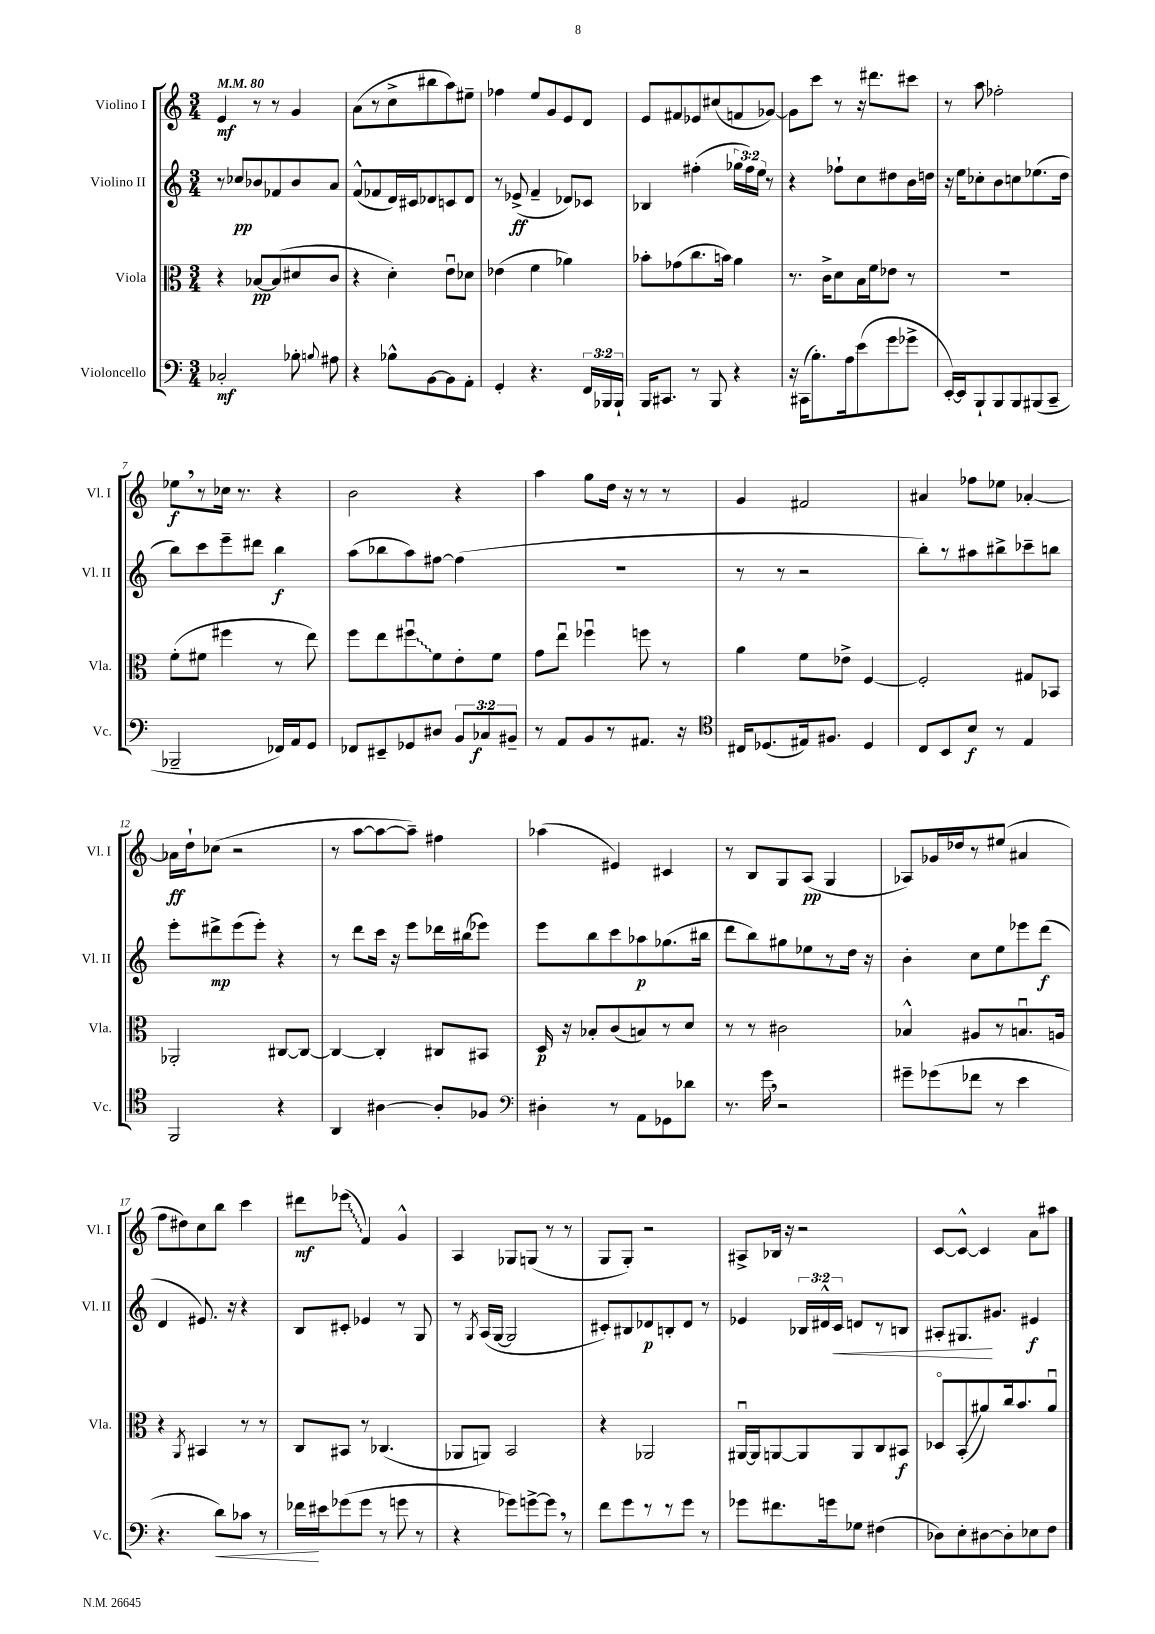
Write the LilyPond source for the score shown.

<<
\new StaffGroup <<
\new Staff = "s0" \with { instrumentName = "Violino I" shortInstrumentName = "Vl. I" } {
    \clef treble \key c \major \numericTimeSignature \time 3/4 \tempo 4 = 80
    \autoBeamOff e'4\mf r8 r8 g'4 |
    a'8[( r8 c''8-> bis''8 a''8) eis''8]-- |
    fes''4 e''8[ g'8 e'8 d'8] |
    e'8[ fis'8 ees'8 cis''8( f'8 ges'8]~) |
    ges'8[ c'''8] r8 r16 dis'''8.[ cis'''8] |
    r8 a''8 fes''2-. |
    ees''8[\f \breathe r8 ces''16] r8. r4 |
    b'2 r4 |
    a''4 g''8[ d''16] r16 r8 r8 |
    g'4 fis'2 |
    ais'4 fes''8[ ees''8] aes'4~-. |
    aes'16[\ff d''16-! ces''8]( r2 |
    r8 a''8[~ a''8~ a''8]--) fis''4 |
    aes''4( eis'4) cis'4 |
    r8 b8[ g8 a8]\pp( g4 |
    aes8[) ges'16 des''16 r8 eis''8]( ais'4 |
    f''8[ dis''8) c''8 b''8] c'''4 |
    dis'''8[\mf \once \override Glissando.style = #'zigzag ees'''8]\glissando( f'4) g'4-^ |
    a4 ges8[ g8]( r8 r8 |
    g8[ g8]-.) r2 |
    ais8[-> bes16] r16 r2 |
    c'8[~ c'8]~-^ c'4 a'8[ ais''8] \bar "|." |
}
\new Staff = "s1" \with { instrumentName = "Violino II" shortInstrumentName = "Vl. II" } {
    \clef treble \key c \major \numericTimeSignature \time 3/4 \override Staff.TupletNumber.text = #tuplet-number::calc-fraction-text
    \autoBeamOff r8 ces''8[\pp bes'8 fes'8 bes'8 a'8] |
    f'8[-^( fes'8 d'16) cis'16 des'8 c'8 des'8] |
    r8 ees'8->\ff( f'4-- des'8[) ces'8] |
    bes4 fis''4-.( \tuplet 3/2 { ges''16[ fis''16) e''16] } r8 |
    r4 fes''8[-! c''8 dis''8 b'16 d''16] |
    r16 e''16[ ces''8-. b'8 c''8 ees''8.( d''16] |
    b''8[) c'''8 e'''8-- dis'''8] b''4\f |
    a''8[( bes''8 a''8) fis''8]~ fis''4( |
    R2. |
    r8 r8 r2 |
    b''8[-.) r8 ais''8 bis''8-> ces'''8-- b''8] |
    e'''8[-. dis'''8->\mp e'''8( e'''8]-.) r4 |
    r8 d'''8[ c'''16] r16 e'''8[ des'''16 bis''16( ees'''8]) |
    e'''8[ b''8 c'''8 aes''8\p ges''8.( bis''16] |
    d'''8[ b''8) gis''8 ees''8 r8 d''16] r16 |
    b'4-. c''8[ e''8 ees'''8 d'''8]\f( |
    d'4 eis'8.) r16 r4 |
    b8[ cis'8]-. ees'4 r8 g8 |
    r8 \acciaccatura { g8 } a16[( g16]~ g2 |
    cis'8[-.) bis8 des'8\p b8-. des'8] r8 |
    ees'4 \tuplet 3/2 { bes16[ dis'16-^ c'16]\< } d'8[ r8 b8] |
    ais8[-. gis8.\! gis'8.] eis'4\f \bar "|." |
}
\new Staff = "s2" \with { instrumentName = "Viola" shortInstrumentName = "Vla." } {
    \clef alto \key c \major \numericTimeSignature \time 3/4
    \autoBeamOff r4 bes8[~\pp bes8( dis'8 c'8] |
    r4 d'4-.) e'8[\downbow des'8] |
    ees'4( f'4 aes'4) |
    bes'8[-. ges'8( c''8. b'16]) a'4 |
    r8. c'16[-> d'8 b16 f'16 ees'8] r8 |
    r2. |
    f'8[-.( fis'8] fis''4 r8 e''8) |
    f''8[ e''8 \once \override Glissando.style = #'zigzag fis''8\downbow\glissando f'8 e'8-. f'8] |
    g'8[ e''8]\downbow fes''4\downbow f''8 r8 |
    a'4 f'8[ ees'8]-> f4~ |
    f2-. gis8[ bes,8] |
    aes,2-. cis8[~ cis8]~ |
    cis4~ cis4-. cis8[ bis,8] |
    d16\p r16 bes8[-. c'8( b8) r8 d'8] |
    r8 r8 cis'2 |
    bes4-^ ais8[ r8 b8.\downbow a16] |
    r4 \acciaccatura { a,8 } bis,4 r8 r8 |
    c8[ bis,8] r8 ces4.( |
    aes,8[ a,8]) b,2 |
    r4 aes,2 |
    ais,16[~\downbow ais,16 a,8~ a,8 a,8 c8 bis,8]\f |
    des8[\flageolet b,8-.\glissando( ais'8) c''16 b'8. ais'8]\downbow \bar "|." |
}
\new Staff = "s3" \with { instrumentName = "Violoncello" shortInstrumentName = "Vc." } {
    \clef bass \key c \major \numericTimeSignature \time 3/4 \override Staff.TupletNumber.text = #tuplet-number::calc-fraction-text
    \autoBeamOff ces2-.\mf bes8-. \appoggiatura { b8 } ais8 |
    r4 bes8[-^ b,8~ b,8 a,8]-. |
    g,4-. r4. \tuplet 3/2 { f,16[ bes,,16 bes,,16]-! } |
    b,,16[ cis,8.] r8 b,,8 r4 |
    r16 cis,16[( b8.-.) a16 e'8( g'8 ges'8]-> |
    e,16[~-.) e,16 b,,8-! b,,8 b,,8 bis,,8( c,8]-- |
    bes,,2-- fes,16[) a,16 g,8] |
    fes,8[ eis,8-- ges,8 dis8] \tuplet 3/2 { b,8[ ces8\f bis,8]-- } |
    r8 a,8[ b,8 r8 ais,8.] r16 |
    \clef tenor cis16[ des8.( eis16) fis8.] des4 |
    c8[ b,8 b8]\f r8 e4 |
    f,2 r4 |
    a,4 ais4~ ais8[-. fes8] |
    \clef bass dis4-. r8 a,8[ ges,8 des'8] |
    r8. g'16 \breathe r2 |
    gis'8[-- ges'8( fes'8] r8 e'4 |
    r4. d'8[\<) ces'8] r8 |
    fes'16[\! eis'16 ges'8( ges'8] r8 g'8 r8 |
    r4 ges'8[) g'8~-> g'8] \breathe r8 |
    f'8[ g'8 r8 r8 g'8] r8 |
    ges'8[ fis'8. g'16 ges8] fis4( |
    des8[) e8-. dis8~ dis8-. ees8 f8] \bar "|." |
}
>>
>>
